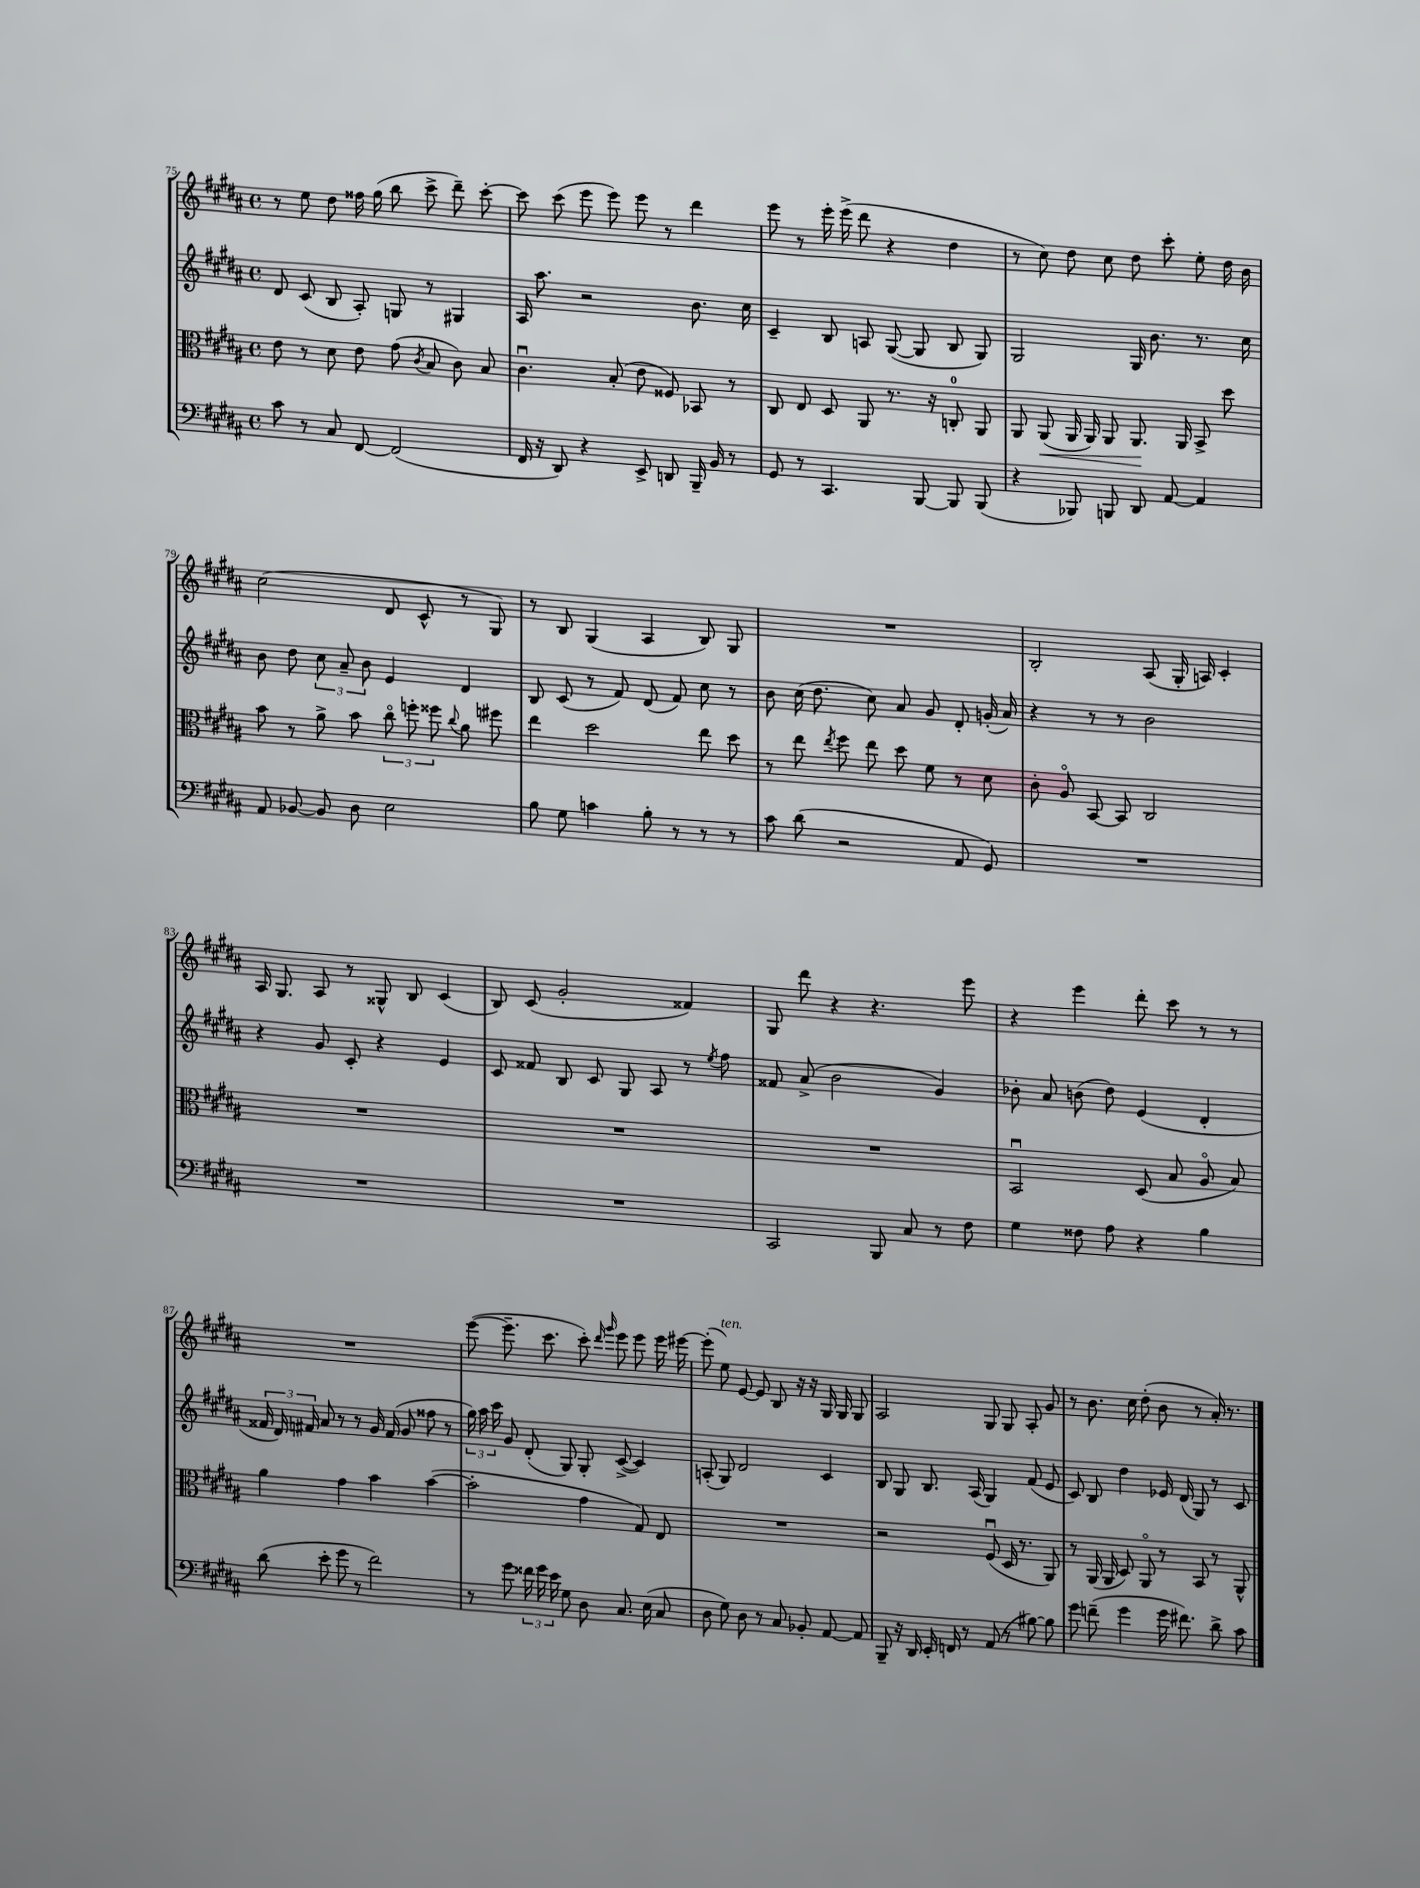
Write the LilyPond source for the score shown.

<<
\new StaffGroup <<
\new Staff = "s0" {
    \clef treble \key b \major \defaultTimeSignature \time 4/4
    \autoBeamOff r8 e''8 dis''8 fisis''16 gis''16( b''8 cis'''8-> dis'''8--) cis'''8~-. |
    cis'''8 cis'''8( e'''8 e'''8) e'''8 r8 dis'''4 |
    e'''8 r8 e'''16-. e'''16->( dis'''8 r4 dis''4 |
    r8 cis''8) dis''8 cis''8 dis''8 cis'''8-. e''8-. dis''16 b'16 |
    cis''2( dis'8 cis'8-^ r8 gis8) |
    r8 b8 gis4( ais4 b8) gis8 |
    R1 |
    b2-. ais8( gis16-. a16) cis'4-. |
    ais16 gis8. ais8 r8 gisis8-^ b8 cis'4( |
    b8) cis'8( gis'2-. fisis'4) |
    gis8 dis'''8 r4 r4. e'''8 |
    r4 e'''4 dis'''8-. cis'''8 r8 r8 |
    R1 |
    e'''8~( e'''8.-- cis'''8. cis'''8-.) \grace { dis'''16 gis'''16 } e'''8 e'''8 e'''16 eis'''16~ |
    eis'''8-.( e''8^\markup { \italic "ten." }) e'8~ e'8 b8 r16 r16 gis16 gis16 gis8 |
    ais2 gis8 gis8 ais8-. gis'8 |
    r8 b'8. cis''16 dis''8-.( b'8 r8 ais'16-.) r8. \bar "|." |
}
\new Staff = "s1" {
    \clef treble \key b \major \defaultTimeSignature \time 4/4
    \autoBeamOff dis'8 cis'8( b8 ais8-.) g8 r8 gis4 |
    ais16 ais''8. r2 b'8. cis''16 |
    cis'4-- b8 a8 gis8~( gis8 b8 gis8) |
    gis2 gis16 b'8. r8. cis''16 |
    b'8 dis''8 \tuplet 3/2 { cis''8 ais'8-- b'8 } e'4 dis'4 |
    b8 cis'8( r8 fis'8) dis'8( fis'8) cis''8 r8 |
    b'8 cis''16( dis''8. cis''8) ais'8 gis'8 dis'8-. g'16-.( ais'16) |
    r4 r8 r8 b'2 |
    r4 gis'8 cis'8-. r4 e'4 |
    cis'8 fisis'8 b8 cis'8 gis8 ais8 r8 \acciaccatura { e''8 } fis''8 |
    fisis'8 ais'8->( b'2 gis'4) |
    bes'8-. ais'8 b'8( dis''8) e'4( dis'4-. |
    \tuplet 3/2 { fisis'16 dis'16) fis'16 } ais'8 r8 r8 gis'16 fis'16( gis'8 fisis''8 r8 |
    \tuplet 3/2 { gis''16) ais''16 cis'''16 } gis'8 dis'8-.( gis8) gis8-. cis'8~->( cis'4) |
    a8-.( gis8) dis'2 cis'4 |
    b8 gis8 b8. ais16( gis4) fis'8( e'8 |
    cis'8) b8 dis''4 ees'16 dis'16( gis8) r8 cis'8 \bar "|." |
}
\new Staff = "s2" {
    \clef alto \key b \major \defaultTimeSignature \time 4/4
    \autoBeamOff e'8 r8 dis'8 e'8 gis'8( \acciaccatura { cis'8 } b8 cis'8) b8 |
    cis'4.\downbow b8-.( e'8 fisis8) bes,8 r8 |
    cis8 e8 dis8 ais,8 r8. r16 c8-0-. ais,8 |
    ais,8 ais,8\<( ais,16 ais,16) ais,8 ais,8.\! ais,16 b,8-> dis''8 |
    b'8 r8 ais'8-> b'8 \tuplet 3/2 { cis''8\flageolet f''8-. fisis''8 } \appoggiatura { cis''8 } ais'8 fis''8 |
    e''4 dis''2 e''8 dis''8 |
    r8 e''8 \acciaccatura { e''8 } fis''8 e''8 dis''8 fis'8 r8 dis'8 |
    cis'8-. ais8\flageolet b,8~ b,8 cis2 |
    R1 |
    R1 |
    R1 |
    b,2\downbow dis8( b8 ais8\flageolet b8) |
    ais'4 gis'4 b'4 b'4~( |
    b'2-. gis'4 gis8) e8 |
    R1 |
    r2 fis8\downbow( dis16 r8. ais,8) |
    r8 ais,16( ais,16 dis8) ais,8\flageolet r8 b,8 r8 ais,8-^ \bar "|." |
}
\new Staff = "s3" {
    \clef bass \key b \major \defaultTimeSignature \time 4/4
    \autoBeamOff cis'8 r8 cis8 fis,8~ fis,2( |
    fis,16 r16 dis,8) r4 e,8-> d,8 b,,16-- b,16 r8 |
    gis,8 r8 cis,4. b,,8~ b,,8 b,,8( |
    r4 bes,,8) b,,8 dis,8 ais,8~ ais,4 |
    ais,8 bes,8~ bes,8 dis8 e2 |
    b8 gis8 c'4 b8-. r8 r8 r8 |
    cis'8 dis'8( r2 ais,8 gis,8) |
    R1 |
    R1 |
    R1 |
    cis,2 b,,8 cis8 r8 fis8 |
    gis4 fisis8 ais8 r4 b4 |
    dis'8( e'8-. gis'8 r8 fis'2) |
    r8 gis'8 \tuplet 3/2 { fisis'16 gis'16 e'16 } gis8 dis8 cis8. e16( cis8 |
    dis8 gis8) dis8 r8 cis8 bes,8-. ais,8~ ais,8 |
    b,,8-- r16 dis,16 e,16-. f,16 r8 ais,8( r8 bis8~) bis8 |
    gis'8 f'8--( gis'4 gis'16 fis'8.) dis'8-> cis'8 \bar "|." |
}
>>
>>
\layout { \context { \Score currentBarNumber = #75 } }
